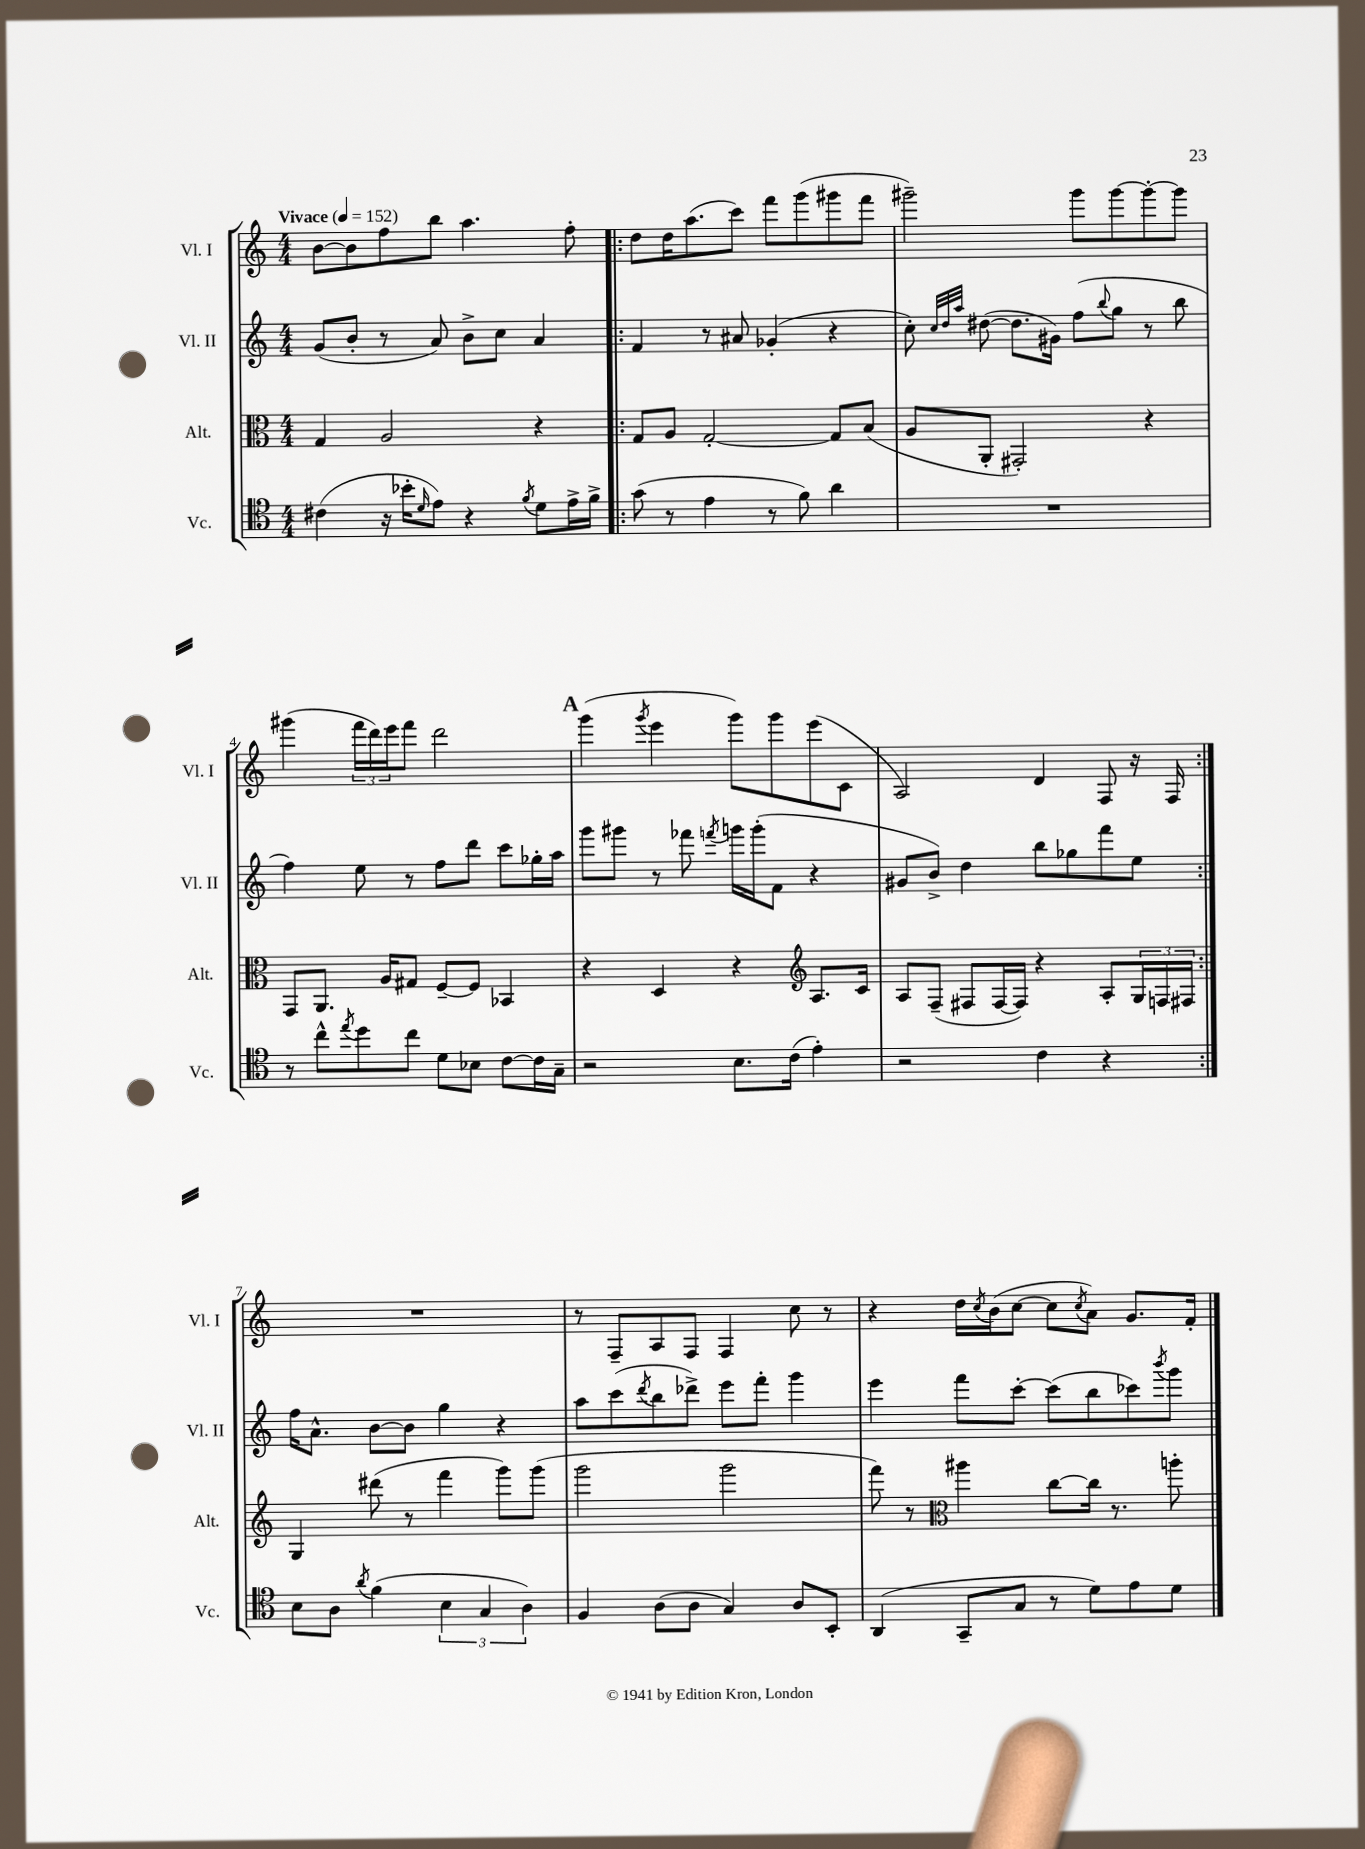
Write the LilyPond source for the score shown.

<<
\new StaffGroup <<
\new Staff = "s0" \with { instrumentName = "Vl. I" shortInstrumentName = "Vl. I" } {
    \clef treble \key c \major \numericTimeSignature \time 4/4 \tempo "Vivace" 4 = 152
    b'8~ b'8 f''8 b''8 a''4. f''8-. |
    \repeat volta 2 { d''8 d''16 a''8.( c'''8) f'''8 g'''8( gis'''8 f'''8 |
    gis'''2--) gis'''8 gis'''8~ gis'''8~-. gis'''8 |
    gis'''4( \tuplet 3/2 { f'''16 d'''16) e'''16 } f'''8 d'''2 |
    \mark \markup { \bold "A" } g'''4( \acciaccatura { g'''8 } e'''4 g'''8) g'''8 e'''8( c'8 |
    a2) d'4 f8 r16 f16 | }
    R1 |
    r8 f8-- a8 f8 f4 c''8 r8 |
    r4 d''16 \acciaccatura { c''8 } b'16( c''8~ c''8 \acciaccatura { c''8 } a'8) g'8. f'16-. \bar "|." |
}
\new Staff = "s1" \with { instrumentName = "Vl. II" shortInstrumentName = "Vl. II" } {
    \clef treble \key c \major \numericTimeSignature \time 4/4
    g'8( b'8-. r8 a'8) b'8-> c''8 a'4 |
    \repeat volta 2 { f'4 r8 ais'8 ges'4-.( r4 |
    c''8-.) \grace { c''32 d''32 a''32 } dis''8~( dis''8. gis'16) f''8( \appoggiatura { b''8 } g''8 r8 b''8 |
    f''4) e''8 r8 f''8 d'''8 c'''8 ges''16-. a''16 |
    \mark \markup { \bold "A" } g'''8 gis'''8 r8 fes'''8 \acciaccatura { f'''8 } g'''16 g'''16-.( f'8 r4 |
    gis'8 b'8->) d''4 b''8 ges''8 f'''8 e''8 | }
    f''16 a'8.-^ b'8~ b'8 g''4 r4 |
    a''8 c'''8( \acciaccatura { d'''8 } b''8 des'''8->) e'''8 f'''8-. g'''4 |
    e'''4 f'''8 c'''8~-. c'''8( b''8 ces'''8) \acciaccatura { b'''8 } g'''8 \bar "|." |
}
\new Staff = "s2" \with { instrumentName = "Alt." shortInstrumentName = "Alt." } {
    \clef alto \key c \major \numericTimeSignature \time 4/4
    g4 a2 r4 |
    \repeat volta 2 { g8 a8 g2~-. g8 b8( |
    a8 a,8-. gis,2-.) r4 |
    g,8 a,8. a16 gis8 f8~-- f8 bes,4 |
    \mark \markup { \bold "A" } r4 d4 r4 \clef treble a8. c'16 |
    a8 f8--( fis8 fis16~ fis16) r4 a8-. \tuplet 3/2 { g16 f16 fis16 } | }
    g4 dis'''8( r8 f'''4 g'''8) g'''8( |
    g'''2 g'''2 |
    f'''8) r8 \clef alto ais''4 c''8~ c''16 r8. a''8-. \bar "|." |
}
\new Staff = "s3" \with { instrumentName = "Vc." shortInstrumentName = "Vc." } {
    \clef tenor \key c \major \numericTimeSignature \time 4/4
    cis'4( r16 bes'16-. \grace { d'16 } e'8) r4 \acciaccatura { f'8 } d'8 e'16-> f'16-> |
    \repeat volta 2 { g'8( r8 e'4 r8 f'8) a'4 |
    R1 |
    r8 c''8-^ \acciaccatura { e''8 } d''8 c''8 d'8 bes8 c'8~ c'16 g16-- |
    \mark \markup { \bold "A" } r2 b8. c'16( e'4-.) |
    r2 c'4 r4 | }
    b8 a8 \acciaccatura { a'8 } f'4( \tuplet 3/2 { b4 g4 a4) } |
    f4 a8( a8 g4) a8 b,8-. |
    a,4( g,8-- g8 r8 d'8) e'8 d'8 \bar "|." |
}
>>
>>
